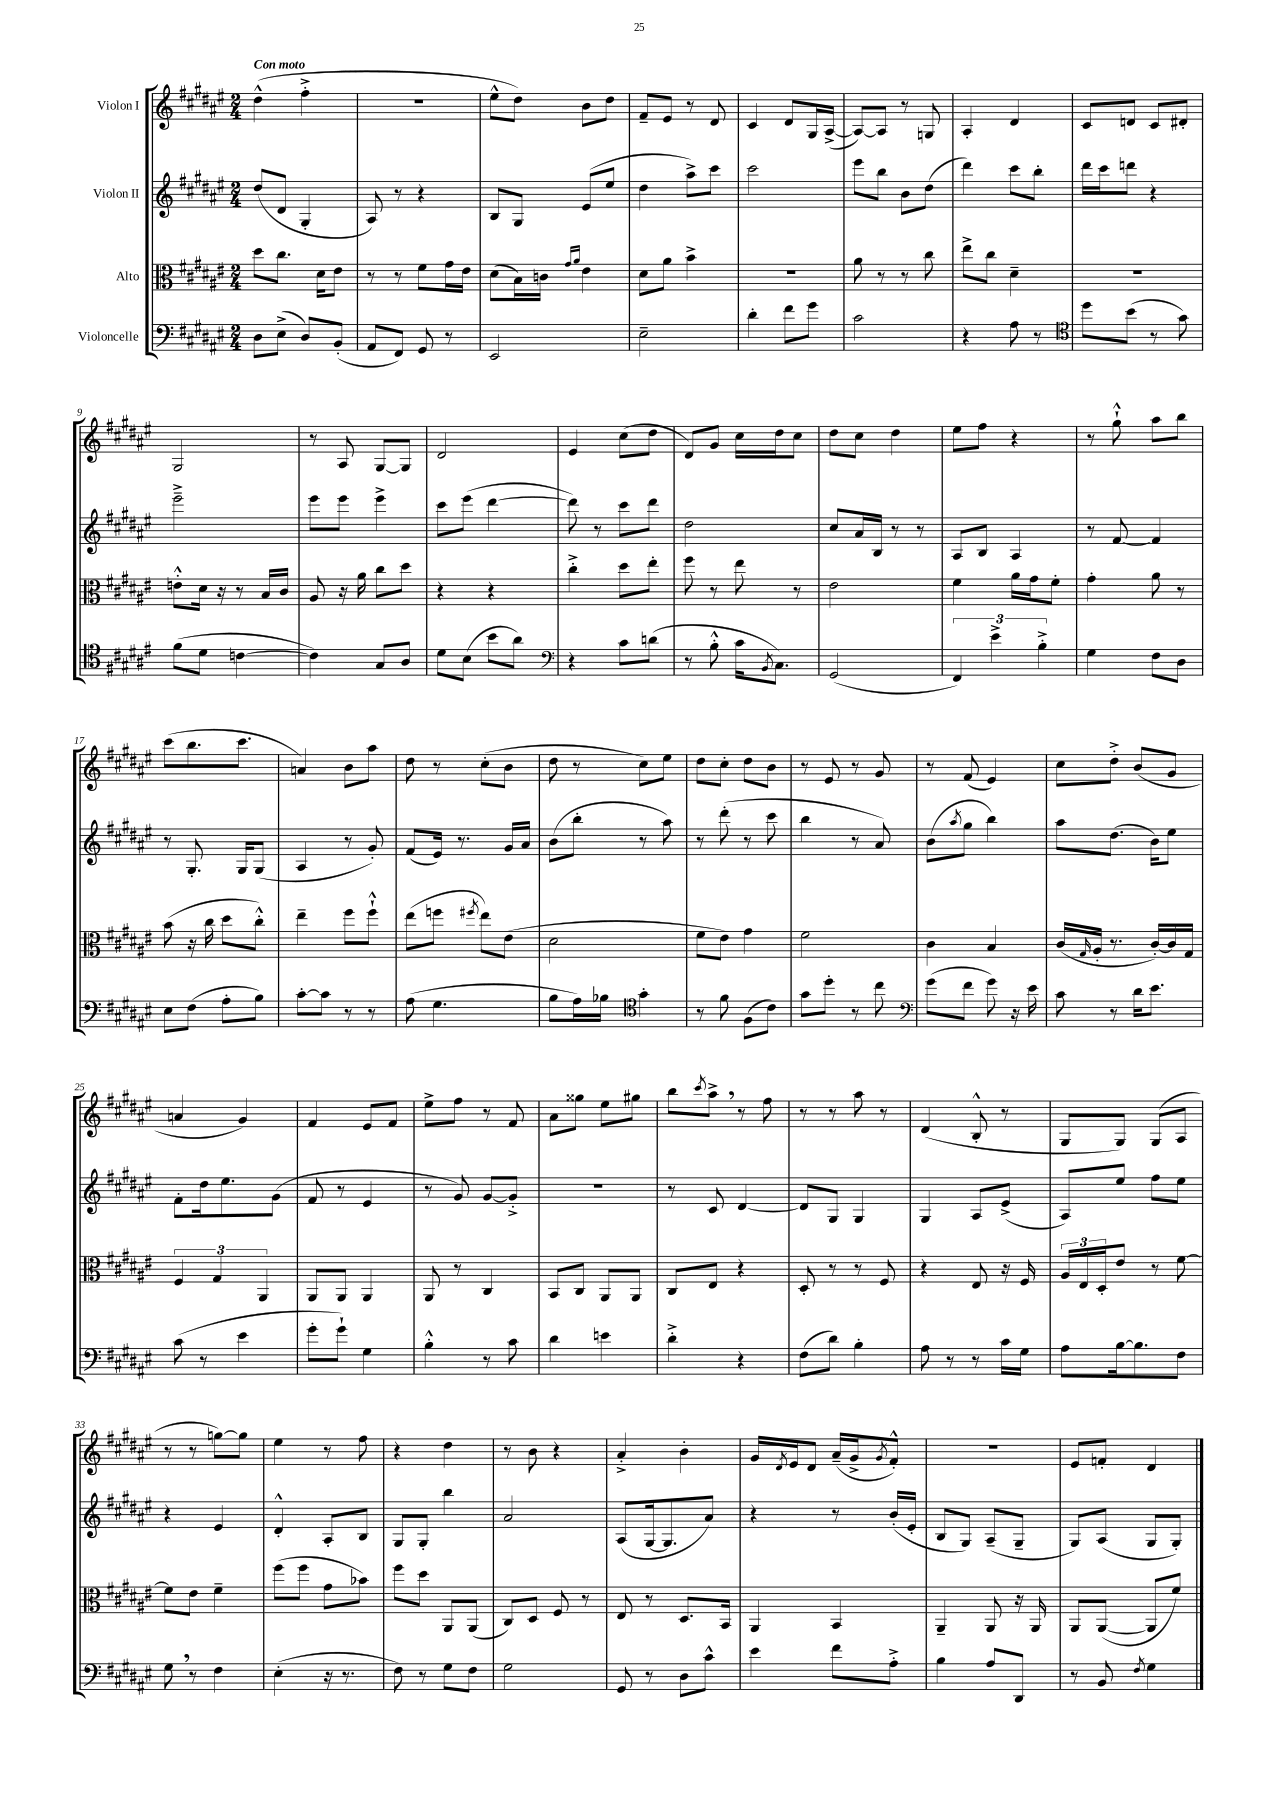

**kern	**kern	**kern	**kern
*staff4	*staff3	*staff2	*staff1
*clefF4	*clefC3	*clefG2	*clefG2
*k[f#c#g#d#a#e#]	*k[f#c#g#d#a#e#]	*k[f#c#g#d#a#e#]	*k[f#c#g#d#a#e#]
*M2/4	*M2/4	*M2/4	*M2/4
8D#	8dd#	(8dd#	(4dd#^^
(8E#^	8.cc#	8d#	.
8D#)	.	4G#'	4ff#'^
.	16d#	.	.
(8BB'	8e#	.	.
=	=	=	=
8AA#	8r	8A#)	2r
8FF#)	8r	8r	.
8GG#	8f#	4r	.
8r	16g#	.	.
.	16e#	.	.
=	=	=	=
2EE#	(8d#	8B	8ee#^^
.	16B)	8G#	8dd#)
.	16c	.	.
.	16qqg#	.	.
.	16qqa#	.	.
.	4e#	(8e#	8b
.	.	8ee#	8dd#
=	=	=	=
2E#~	8d#	4dd#	8f#~
.	8a#	.	8e#
.	4b^	8aa#^)	8r
.	.	8ccc#	8d#
=	=	=	=
4d#'	2r	2ccc#	4c#
8f#	.	.	8d#
8g#	.	.	16G#
.	.	.	([16A#^
=	=	=	=
2c#	8a#	8eee#	8A#_)
.	8r	8bb	8A#]
.	8r	8b	8r
.	8cc#	(8dd#	8G
=	=	=	=
4r	8ee#^	4ddd#)	4A#'
.	8cc#	.	.
8A#	4d#~	8ccc#	4d#
8r	.	8bb'	.
=	=	=	=
*clefC4	*	*	*
8dd#	2r	16ddd#	8c#
.	.	16ccc#	.
(8b	.	8ddd	8d
8r	.	4r	8c#
8g#)	.	.	8d#'
=	=	=	=
(8f#	8e'^^	2eee#~^	2G#
8d#	16d#	.	.
.	16r	.	.
[4c	8r	.	.
.	16B	.	.
.	16c#	.	.
=	=	=	=
4c])	8A#	8eee#	8r
.	16r	8eee#	8A#
.	16a#	.	.
8G#	8cc#	4eee#^	[8G#
8A#	8dd#	.	8G#]
=	=	=	=
8d#	4r	8ccc#	2d#
(8B	.	(8eee#	.
8b	4r	[4ddd#	.
8a#)	.	.	.
=	=	=	=
*clefF4	*	*	*
4r	4cc#'^	8ddd#])	4e#
.	.	8r	.
8c#	8dd#	8ccc#	(8cc#
(8d	8ee#'	8ddd#	8dd#
=	=	=	=
8r	8ff#	2dd#	8d#)
8B'^^	8r	.	8g#
16c#	8ee#	.	16cc#
8qBB	.	.	.
8.C#)	.	.	16dd#
.	8r	.	8cc#
=	=	=	=
(2GG#	2e#	8cc#	8dd#
.	.	16a#	8cc#
.	.	16B	.
.	.	8r	4dd#
.	.	8r	.
=	=	=	=
6FF#)	4f#	8A#	8ee#
.	.	8B	8ff#
6e#^	.	.	.
.	16a#	4A#	4r
.	16g#	.	.
6B'^	.	.	.
.	8f#'	.	.
=	=	=	=
4G#	4g#'	8r	8r
.	.	[8f#	8gg#`^^
8F#	8a#	4f#]	8aa#
8D#	8r	.	8bb
=	=	=	=
8E#	(8b	8r	(8ccc#
(8F#	16r	8.G#'	8.bb
.	16cc#	.	.
8A#'	8dd#	.	.
.	.	16G#	8.ccc#
8B)	8cc#'^^)	(8G#	.
=	=	=	=
[8c#'	4ee#~	4A#	4a)
8c#]	.	.	.
8r	8ff#	8r	8b
8r	8ff#`^^	8g#')	8aa#
=	=	=	=
(8A#	(8ee#	(8f#	8dd#
4.G#	8ff	16e#)	8r
.	.	8.r	.
.	8qff#	.	.
.	8ee#)	.	(8cc#'
.	(8e#	16g#	8b
.	.	16a#	.
=	=	=	=
8B	2d#	(8b	8dd#
16A#)	.	8bb'	8r
16B-	.	.	.
*clefC4	*	*	*
4g#'	.	8r	8cc#)
.	.	8aa#)	8ee#
=	=	=	=
8r	8f#	8r	8dd#
8f#	8e#)	(8ddd#'	8cc#'
(8F#	4g#	8r	8dd#
8c#)	.	8ccc#	8b
=	=	=	=
8g#	2f#	4bb	8r
8dd#'	.	.	8e#
8r	.	8r	8r
8cc#	.	8a#)	8g#
=	=	=	=
*clefF4	*	*	*
(8g#	4c#	(8b	8r
.	.	8qaa#	.
8f#	.	8gg#	(8f#
8g#)	4B	4bb)	4e#)
16r	.	.	.
16e#	.	.	.
=	=	=	=
8c#	(16c#	8aa#	8cc#
.	16qqG#	.	.
.	16A#'	.	.
8r	8.r	(8.dd#	8dd#'^
16d#	.	.	(8b
8.e#	[16c#')	16b)	.
.	16c#]	8ee#	8g#
.	16G#	.	.
=	=	=	=
(8c#	6F#	8f#'	4a
8r	.	16dd#	.
.	6G#	.	.
.	.	8.ee#	.
4e#	.	.	4g#)
.	6AA#	.	.
.	.	(8g#	.
=	=	=	=
8g#'	8AA#	8f#	4f#
8g#`)	8AA#	8r	.
4G#	4AA#	4e#	8e#
.	.	.	8f#
=	=	=	=
4B'^^	8AA#	8r	8ee#^
.	8r	8g#)	8ff#
8r	4C#	[8g#	8r
8c#	.	8g#'^]	8f#
=	=	=	=
4d#	8BB	2r	8a#
.	8C#	.	8gg##
4e	8AA#	.	8ee#
.	8AA#	.	8gg#
=	=	=	=
4d#'^	8C#	8r	8bb
.	.	.	8qccc#
.	8E#	8c#	8aa#^
4r	4r	[4d#	8r
.	.	.	8ff#
=	=	=	=
(8F#	8D#'	8d#]	8r
8d#)	8r	8G#	8r
4B'	8r	4G#	8aa#
.	8F#	.	8r
=	=	=	=
8A#	4r	4G#	(4d#
8r	.	.	.
8r	8E#	8A#	8B'^^
16c#	16r	(8e#^	8r
16G#	16F#	.	.
=	=	=	=
8A#	24A#	8A#)	8G#
.	24E#	.	.
.	24D#'	.	.
[16B	8e#	8ee#	8G#)
8.B]	.	.	.
.	8r	8ff#	(8G#
8F#	[8f#	8ee#	8A#
=	=	=	=
8G#	8f#]	4r	8r
8r	8e#	.	8r
4F#	4f#~	4e#	[8gg)
.	.	.	8gg]
=	=	=	=
(4E#'	(8ff#	4d#'^^	4ee#
.	8ff#	.	.
16r	8g#	8A#'	8r
8.r	.	.	.
.	8b-)	8B	8ff#
=	=	=	=
8F#)	8ff#	8G#	4r
8r	8dd#	8G#'	.
8G#	8AA#	4bb	4dd#
8F#	(8AA#	.	.
=	=	=	=
2G#	8C#)	2a#	8r
.	8D#	.	8b
.	8F#	.	4r
.	8r	.	.
=	=	=	=
8GG#	8E#	(8A#	4a#'^
8r	8r	[16G#	.
.	.	8.G#]	.
8D#	8.D#	.	4b'
8c#^^	.	8a#)	.
.	16BB	.	.
=	=	=	=
4e#	4AA#	4r	16g#
.	.	.	8qd#
.	.	.	16e#
.	.	.	8d#
8f#	4BB	8r	(16a#~
.	.	.	16g#^
.	.	.	8qg#
8A#'^	.	(16b'	8f#'^^)
.	.	16e#'	.
=	=	=	=
4B	4AA#~	8B	2r
.	.	8G#)	.
8A#	8AA#	(8A#~	.
8DD#	16r	8G#~	.
.	16AA#	.	.
=	=	=	=
8r	8AA#	8G#)	8e#
8BB	([8AA#	(8A#	8f'
8qF#	.	.	.
4G#	8AA#]	8G#	4d#
.	8f#)	8G#')	.
==	==	==	==
*-	*-	*-	*-
